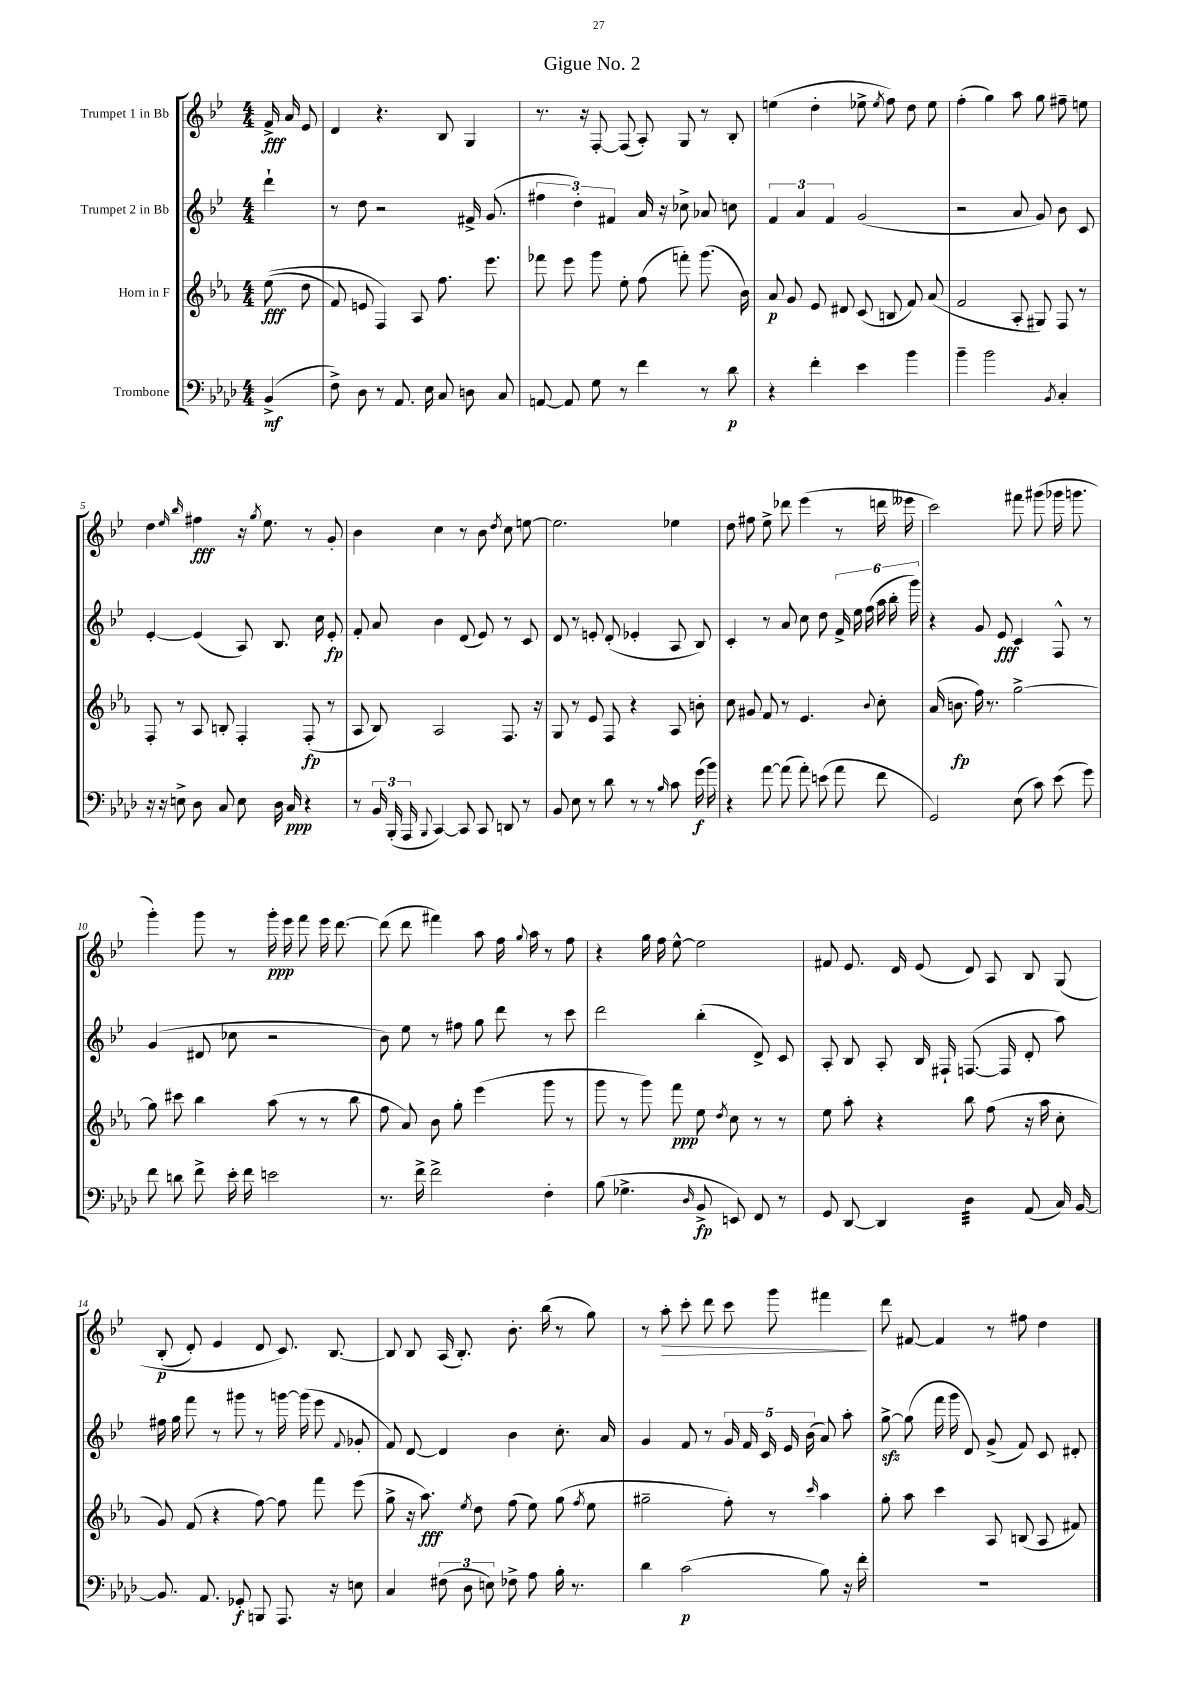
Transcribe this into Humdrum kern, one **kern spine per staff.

**kern	**kern	**kern	**kern
*staff4	*staff3	*staff2	*staff1
*clefF4	*clefG2	*clefG2	*clefG2
*k[b-e-a-d-]	*k[b-e-a-]	*k[b-e-]	*k[b-e-]
*M4/4	*M4/4	*M4/4	*M4/4
(4BB-^/	&((8ee-\	4ddd`\	16f^/
.	.	.	16a/
.	8dd\	.	8e-/
=	=	=	=
8F^\)	8f/)	8r	4d/
8D-\	8e/	8dd\	.
8r	4F/&)	2r	4.r
8.AA-/	.	.	.
.	8A-/	.	.
16E-\	.	.	.
8C/	8.ff\	.	8B-/
8D\	.	16f#^/	4G/
.	8.eee-\	(8.g/	.
8C/	.	.	.
=	=	=	=
[8AA/	8fff-\	6ff#\	8.r
8AA/]	8eee-\	.	.
.	.	6dd'\)	.
.	.	.	16r
8G\	8ggg\	.	[8F'/
.	.	6f#/	.
8r	8ee-'\	.	(8F/]
4f\	(8ff\	16a/	8A'/)
.	.	16r	.
.	8fff'\)	8cc-^\	8G/
8r	(8.ggg\	8a-/	8r
8d-\	.	8cc\	8B-'/
.	16b-\)	.	.
=	=	=	=
4r	8a-/	6f/	(4ee\
.	8g/	.	.
.	.	6a/	.
4f'\	8e-/	.	4dd'\
.	.	6f/	.
.	8d#/	.	.
4e-\	(8c/	(2g/	8ee-^\
.	.	.	8qee-/
.	8B/	.	8ff\)
4b-\	8f/)	.	8dd\
.	(8a-/	.	8ee-\
=	=	=	=
4b-~\	2f/	2r	(4ff'\
2b-\	.	.	4gg\)
.	8A-'/	8a/	8aa\
.	8G#/)	8g/)	8gg\
8qBB-/	.	.	.
4C'/	8F/	8b-\	8ff#~\
.	8r	8c/	8ee\
=	=	=	=
16r	8F'/	[4e-'/	4dd\
16r	.	.	.
8E^\	8r	.	.
.	.	.	16qqee-/
.	.	.	16qqbb-/
8D-\	8A-/	(4e-/]	4ff#\
8C/	8B'/	.	.
8E\	4F'/	8A/)	16r
.	.	.	8qgg/
.	.	.	8.ee-\
16D-\	.	8.B-/	.
16C/	.	.	.
4r	(8F'/	.	8r
.	.	16cc\	.
.	8r	8e-'/	8g'/
=	=	=	=
8r	8A-/	8f'/	4b-\
24BB-/	8B-/)	8a/	.
(24BBB-'/	.	.	.
24AAA-/	.	.	.
8qqBBB-/	.	.	.
[4CC/)	2A-/	4b-\	4cc\
8CC/]	.	(8d/	8r
8CC/	.	8e-/)	8b-\
.	.	.	8qdd/
8DD/	8.F/	8r	8cc\
8r	.	8c/	[8ee\
.	16r	.	.
=	=	=	=
8BB-/	8G/	8d/	2.ee\]
8E-\	8r	8r	.
8r	8e-/	8e'/	.
8d-\	8F/	(8d'/	.
8r	4r	4e-'/	.
8r	.	.	.
16qqB-/	.	.	.
8c\	8A-/	8A/	4ee-\
(16g\	8b'\	8B-/)	.
16b-\)	.	.	.
=	=	=	=
4r	8cc\	4c'/	8dd\
.	8g#/	.	8ff#\
[8a-\	8f/	8r	8ee-^\
(8a-\]	8r	8a/	8ddd-\
8a-'\)	4.e-/	8cc\	(4eee-\
(8e\	.	8dd\	.
8a-\	.	24f^/	8r
.	.	24ee-\	.
.	.	(24ff\	.
.	8qqb-/	.	.
8f\	8cc'\	24aa\	16ddd\
.	.	24bb-'\	.
.	.	.	16eee--\
.	.	24ggg\)	.
=	=	=	=
2GG/)	(16a-/	4r	2ccc\)
.	8.b\	.	.
.	16ff\)	8g/	.
.	8.r	.	.
.	.	8e-/	.
(8E-\	[2gg^\	4c/	8fff#\
8c\)	.	.	(8ggg#\
(8e-\	.	8F^^/	16ggg-\
.	.	.	8.ggg\
8g\)	.	8r	.
=	=	=	=
8f\	8gg\]	(4g/	4ggg'\)
8d\	8ccc#\	.	.
8f^\	4bb-\	8d#/	8ggg\
16e-'\	.	8cc-\	8r
16f\	.	.	.
2e\	(8aa-\	2r	16ggg'\
.	.	.	16eee-\
.	8r	.	8fff\
.	8r	.	16eee-\
.	.	.	[8.ddd\
.	8bb-\	.	.
=	=	=	=
8.r	8ff\	8b-\)	(8ddd\]
.	8a-/)	8ee-\	8ddd\
16f^\	.	.	.
2f^\	8b-\	8r	4fff#\)
.	8gg'\	8ff#\	.
.	(4eee-\	8gg\	8aa\
.	.	8ddd\	16ff\
.	.	.	8qqgg/
.	.	.	16aa\
4F'\	8ggg\	8r	8r
.	8r	8ccc\	8ff\
=	=	=	=
(8B-\	8ggg\	2ddd\	4r
4.G-^\	8r	.	.
.	8ggg\)	.	16gg\
.	.	.	16ff\
.	8fff\	.	[8ee-^^\
16qqD-/	.	.	.
8BB-^/	8ee-\	(4bb-'\	2ee-\]
.	8qdd/	.	.
8EE/)	8cc\	.	.
8FF/	8r	8d^/)	.
8r	8r	8c/	.
=	=	=	=
8GG/	8ee-\	8A'/	8f#/
[8DD-/	8aa-'\	8B-/	8.e-/
4DD-/]	4r	8A'/	.
.	.	.	16d/
.	.	16B-/	(8e-/
.	.	16F#`/	.
4D-\	8bb-\	([8.F/	8d/)
.	(8ff\	.	8A/
.	.	16F/]	.
(8AA-/	16r	8d'/	8B-/
.	16aa-\	.	.
16C/)	8cc'\	8aa\)	&(8G/
[16BB-/	.	.	.
=	=	=	=
8.BB-/]	8g/)	16ff#\	(8B-'/
.	.	16gg\	.
.	(8f/	8fff\	8d'/)
8.AA-/	.	.	.
.	4r	8r	4e-/
8GG-'/	.	8ggg#\	.
8BBB/	[8ff\)	8r	8d/
8.AAA-/	8ff\]	[16ggg\	8.c/&)
.	.	(16ggg\]	.
.	8fff\	8eee-\	.
16r	.	.	[8.B-/
.	.	8qqf/	.
8E\	(8eee-\	8g-'/	.
=	=	=	=
4C/	8gg^\	8f/)	8B-/]
.	16r	[8d/	8B-/
.	8.aa-\)	.	.
(12F#\	.	4d/]	(16A/
.	.	.	8.B-'/)
12D-\	.	.	.
.	8qee-/	.	.
.	8dd\	.	.
12E\)	.	.	.
8F-^\	(8ff\	4b-\	8.b-'\
8A-\	8ee-\)	.	.
.	.	.	(16bb-\
16B-'\	(8gg\	8.cc'\	8r
8.r	.	.	.
.	8qff/	.	.
.	8ee-\	.	8gg\)
.	.	16a/	.
=	=	=	=
4d-\	2gg#~\	4g/	8r
.	.	.	8aa'\
(2c\	.	8f/	8ccc'\
.	.	8r	8ddd\
.	8ff'\)	20g/	8ccc\
.	.	20f/	.
.	.	20c/	.
.	8r	.	8ggg\
.	.	20e-/	.
.	.	(20b-\	.
.	16qqccc/	.	.
8B-\)	4aa-\	8a/)	4fff#\
16r	.	8aa'\	.
16f'\	.	.	.
=	=	=	=
1r	8gg'\	[8gg^\	8ddd\
.	8aa-\	(8gg\]	[8f#/
.	4ccc\	16fff\	4f#/]
.	.	16ggg\	.
.	.	8d/)	.
.	8A-/	(8g^/	8r
.	(8B/	8f/)	8ff#\
.	8A-/	8c/	4dd\
.	8f#/)	8d#'/	.
==	==	==	==
*-	*-	*-	*-
